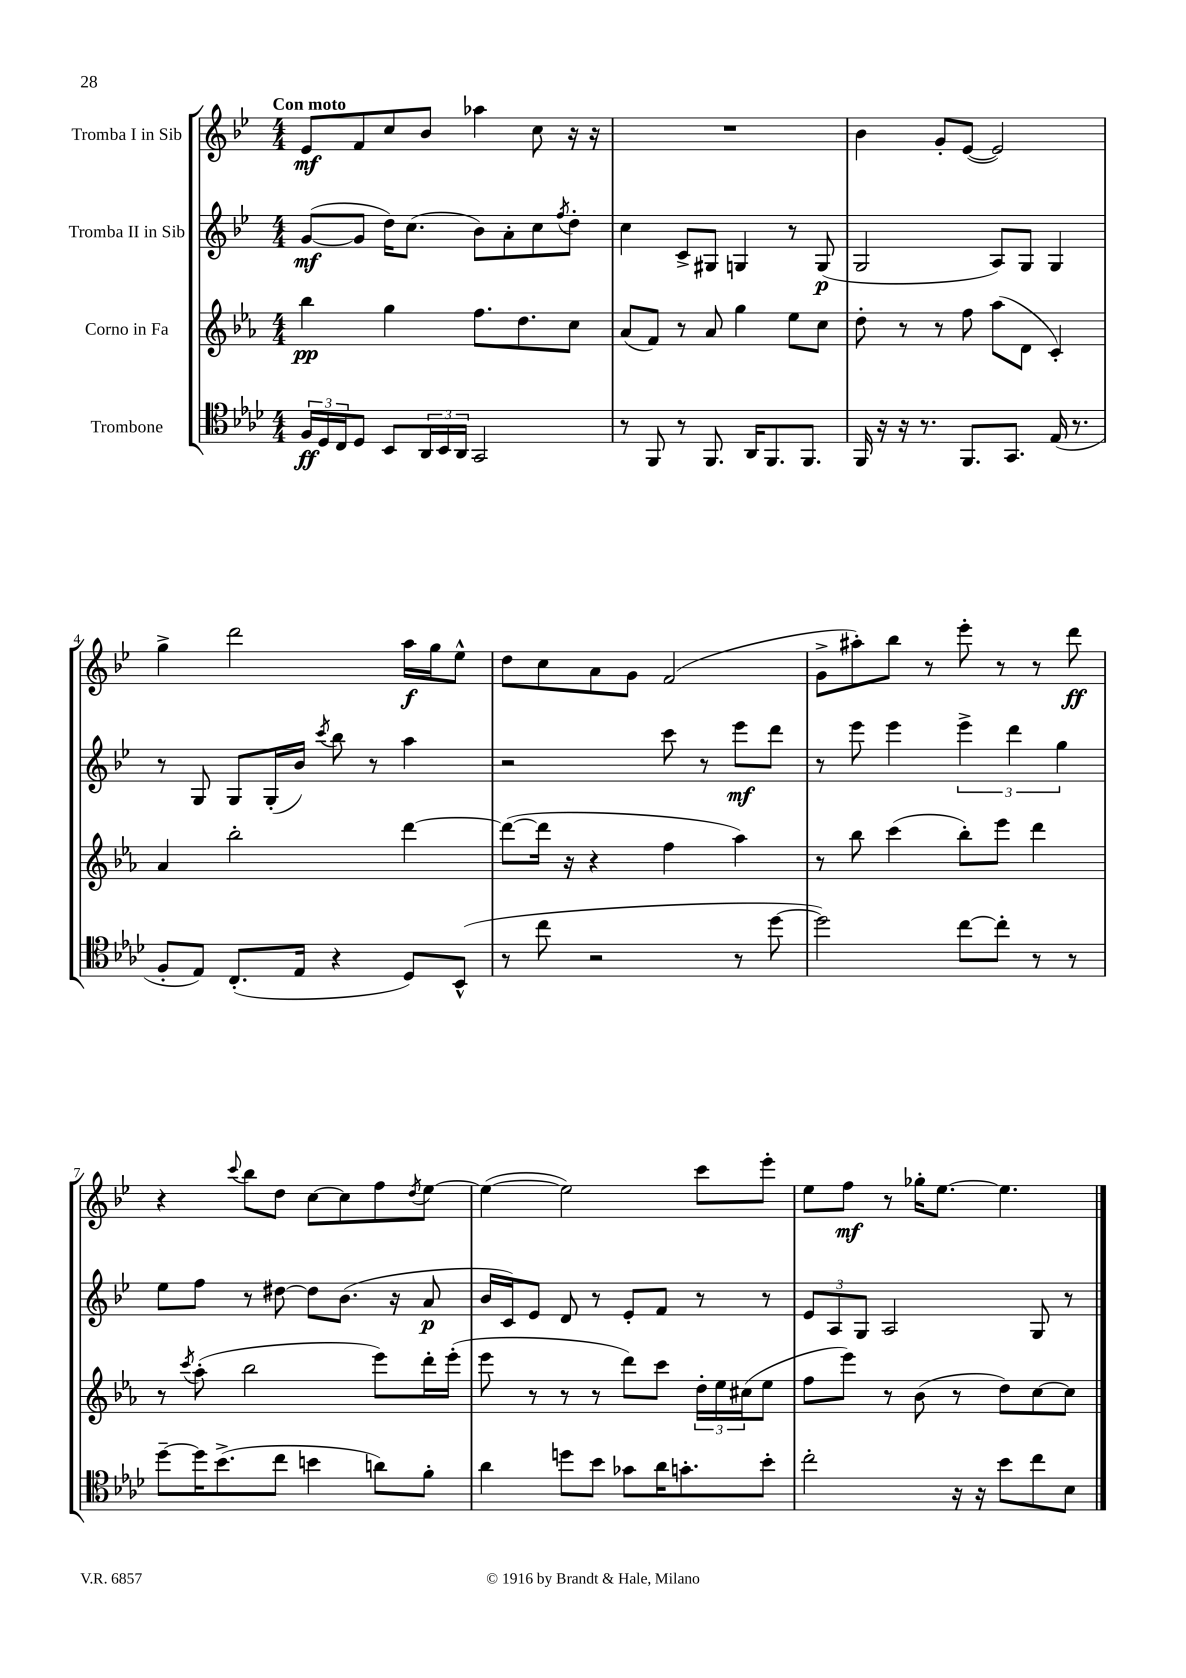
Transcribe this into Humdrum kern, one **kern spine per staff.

**kern	**kern	**kern	**kern
*staff4	*staff3	*staff2	*staff1
*clefC4	*clefG2	*clefG2	*clefG2
*k[b-e-a-d-]	*k[b-e-a-]	*k[b-e-]	*k[b-e-]
*M4/4	*M4/4	*M4/4	*M4/4
24F	4bb-	([8g	8e-
24D-	.	.	.
24C	.	.	.
8D-	.	8g]	8f
8BB-	4gg	16dd)	8cc
.	.	(8.cc	.
24AA-	.	.	8b-
24BB-	.	.	.
24AA-	.	.	.
2GG	8.ff	8b-)	4aa-
.	.	8a'	.
.	8.dd	.	.
.	.	8cc	8cc
.	.	8qff	.
.	8cc	8dd'	16r
.	.	.	16r
=	=	=	=
8r	(8a-	4cc	1r
8FF	8f)	.	.
8r	8r	8c^	.
8.FF	8a-	8G#	.
.	4gg	4G	.
16AA-	.	.	.
8.FF	.	.	.
.	8ee-	8r	.
8.FF	.	.	.
.	8cc	(8G	.
=	=	=	=
16FF	8dd'	2G	4b-
16r	.	.	.
16r	8r	.	.
8.r	.	.	.
.	8r	.	8g'
8.FF	8ff	.	([8e-
.	(8aa-	8A)	2e-])
8.GG	.	.	.
.	8d	8G	.
(16E-	4c')	4G	.
8.r	.	.	.
=	=	=	=
8F'	4a-	8r	4gg^
8E-)	.	8G	.
(8.C'	2bb-'	8G	2ddd
.	.	(16G'	.
16E-	.	16b-)	.
.	.	8qccc	.
4r	.	8bb-	.
.	.	8r	.
8D-)	[4ddd	4aa	16aa
.	.	.	16gg
(8BB-^^	.	.	8ee-^^
=	=	=	=
8r	(8ddd_	2r	8dd
8cc	16ddd]	.	8cc
.	16r	.	.
2r	4r	.	8a
.	.	.	8g
.	4ff	8ccc	(2f
.	.	8r	.
8r	4aa-)	8eee-	.
[8dd-	.	8ddd	.
=	=	=	=
2dd-])	8r	8r	8g^
.	8bb-	8eee-	8aa#')
.	(4ccc	4eee-	8bb-
.	.	.	8r
[8cc	8bb-')	6eee-^	8eee-'
8cc']	8eee-	.	8r
.	.	6ddd	.
8r	4ddd	.	8r
.	.	6gg	.
8r	.	.	8ddd
=	=	=	=
[8dd-~	8r	8ee-	4r
.	8qccc	.	.
16dd-]	(8aa-'	8ff	.
(8.b-^	.	.	.
.	.	.	8qqccc
.	2bb-	8r	8bb-
8cc	.	[8dd#	8dd
4b	.	8dd#]	[8cc
.	.	(8.b-	8cc]
8a)	8eee-)	.	8ff
.	.	16r	.
.	.	.	8qdd
8f'	16ddd'	8a	[8ee-
.	(16eee-'	.	.
=	=	=	=
4a-	8eee-	16b-	(4ee-_
.	.	16c)	.
.	8r	8e-	.
8dd	8r	8d	2ee-])
8b-	8r	8r	.
8g-	8ddd)	8e-'	.
16a-	8ccc	8f	.
8.g'	.	.	.
.	24dd'	8r	8ccc
.	24ee-	.	.
.	(24cc#	.	.
8b-'	8ee-	8r	8eee-'
=	=	=	=
2cc'	8ff	12e-	8ee-
.	.	12A	.
.	8eee-)	.	8ff
.	.	12G	.
.	8r	2A	8r
.	(8b-	.	16gg-'
.	.	.	[8.ee-
16r	8r	.	.
16r	.	.	.
8b-	8dd)	.	4.ee-]
8cc	[8cc	8G	.
8B-	8cc]	8r	.
==	==	==	==
*-	*-	*-	*-
